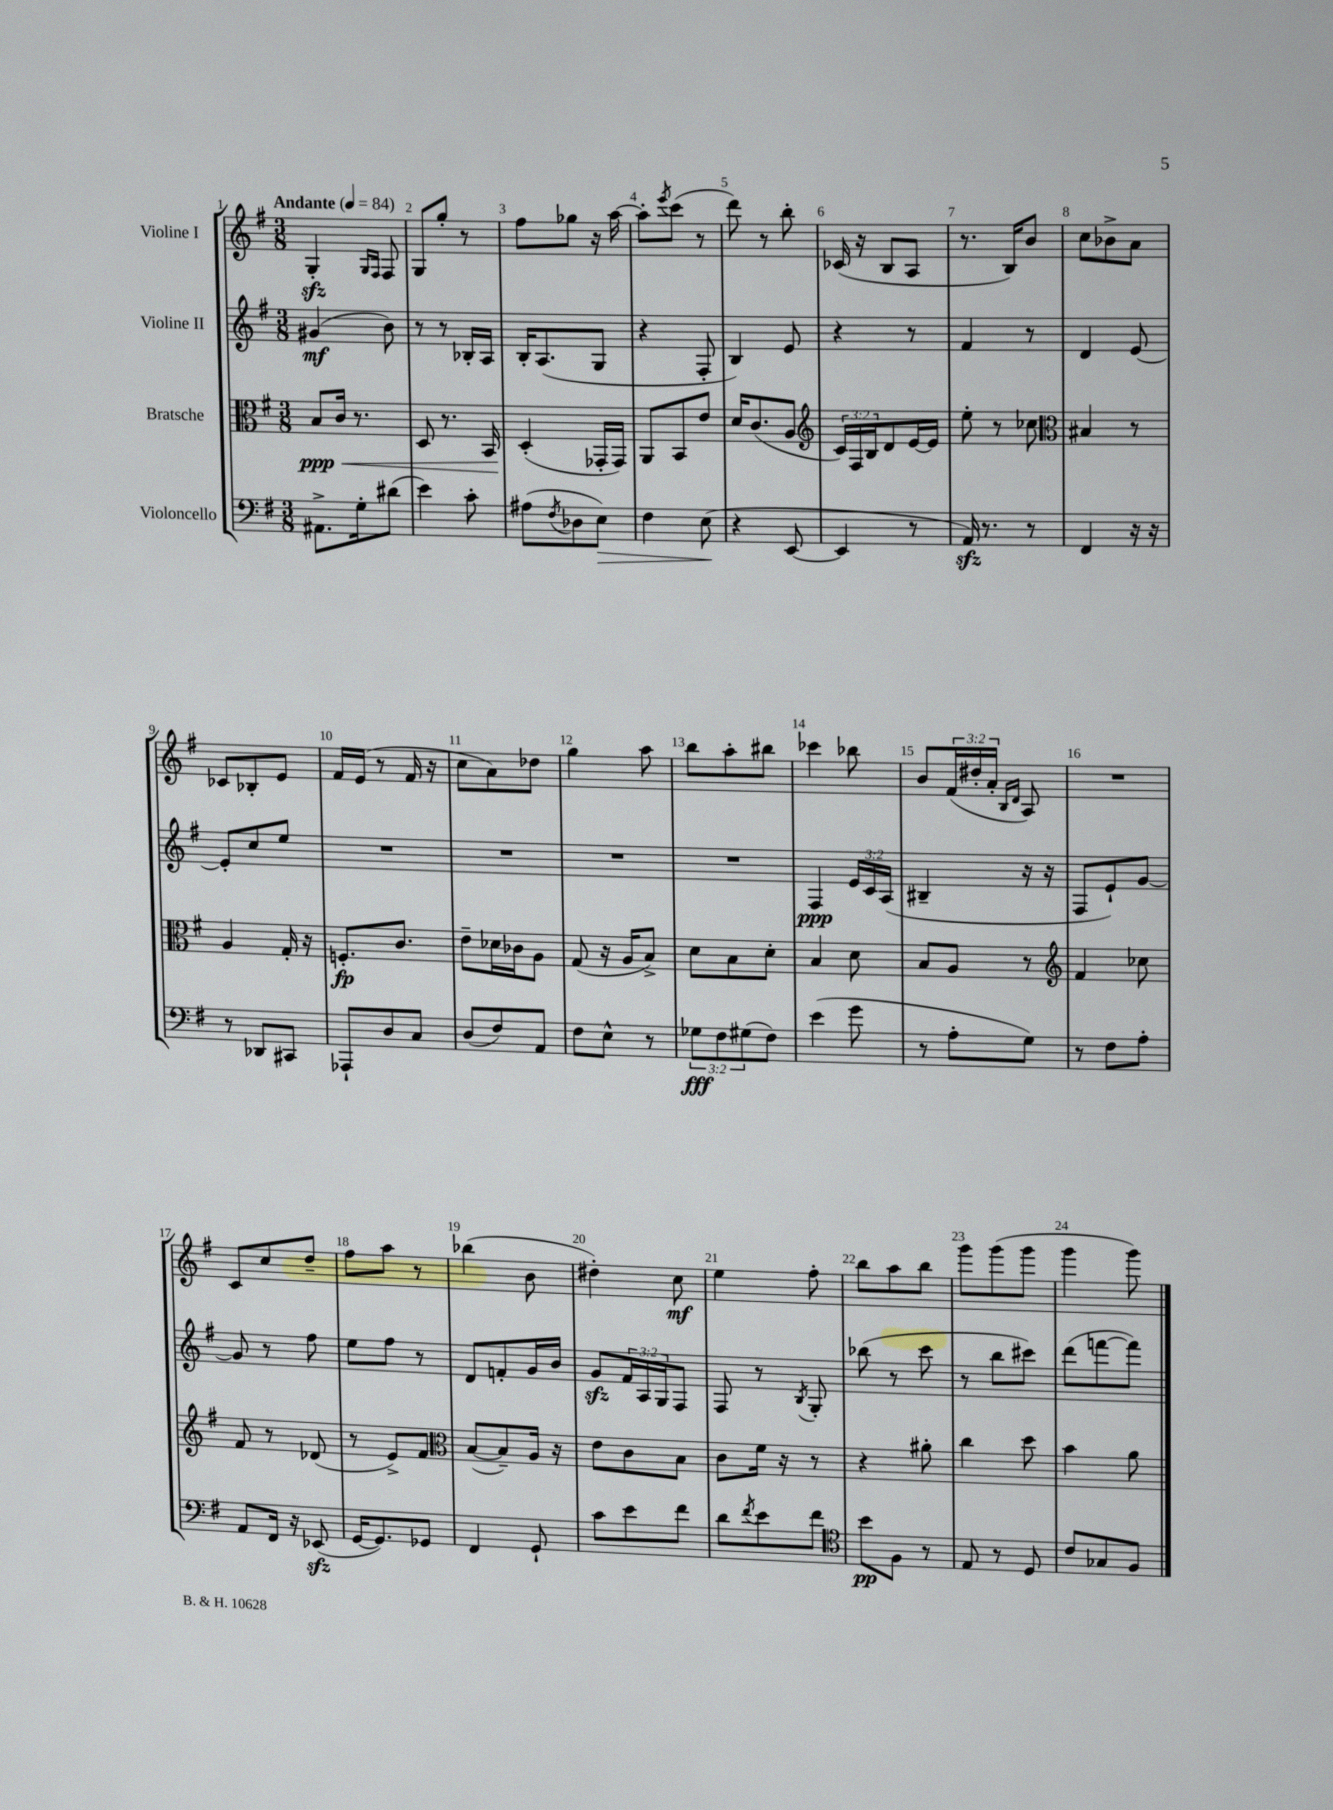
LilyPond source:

<<
\new StaffGroup <<
\new Staff = "s0" \with { instrumentName = "Violine I" } {
    \clef treble \key g \major \numericTimeSignature \time 3/8 \override Staff.TupletNumber.text = #tuplet-number::calc-fraction-text \tempo "Andante" 4 = 84
    g4-.\sfz \grace { g16 fis16 } fis8 |
    g8 g''8-. r8 |
    fis''8 ges''8 r16 a''16~ |
    a''8-. \acciaccatura { e'''8 } c'''8( r8 |
    d'''8) r8 b''8-. |
    ces'16( r16 b8 a8 |
    r8. b16) b'8 |
    c''8 bes'8-> a'8 |
    ces'8 bes8-. e'8 |
    fis'16 e'16( r8 fis'16 r16 |
    c''8 a'8) des''8 |
    g''4 a''8 |
    b''8 a''8-. bis''8 |
    ces'''4 bes''8 |
    b'8 \tuplet 3/2 { fis'16( dis''16-. a'16-. } \grace { b16 d'16 } a8) |
    R4. |
    c'8 c''8 d''8-- |
    fis''8 a''8 r8 |
    bes''4( b'8 |
    dis''4-.) c''8\mf |
    e''4 fis''8-. |
    b''8 a''8 b''8 |
    g'''8 g'''8( g'''8 |
    g'''4 g'''8) \bar "|." |
}
\new Staff = "s1" \with { instrumentName = "Violine II" } {
    \clef treble \key g \major \numericTimeSignature \time 3/8 \override Staff.TupletNumber.text = #tuplet-number::calc-fraction-text
    gis'4\mf( b'8) |
    r8 r8 bes16-. a16 |
    b16-. a8.( g8 |
    r4 fis8-. |
    b4) e'8 |
    r4 r8 |
    fis'4 r8 |
    d'4 e'8~ |
    e'8-. c''8 e''8 |
    R4. |
    R4. |
    R4. |
    R4. |
    fis4\ppp \tuplet 3/2 { e'16 c'16 a16( } |
    bis4-- r16 r16 |
    fis8 e'8-!) g'8~ |
    g'8 r8 fis''8 |
    e''8 fis''8 r8 |
    d'8 f'8-. g'16 b'16 |
    g'8\sfz \tuplet 3/2 { fis'16 a16 g16 } fis8 |
    fis8 r8 \acciaccatura { b8 } g8-. |
    bes''8( r8 c'''8 |
    r8 b''8 cis'''8) |
    d'''8( f'''8~ f'''8) \bar "|." |
}
\new Staff = "s2" \with { instrumentName = "Bratsche" } {
    \clef alto \key g \major \numericTimeSignature \time 3/8 \override Staff.TupletNumber.text = #tuplet-number::calc-fraction-text
    b8\ppp\< c'16 r8. |
    d8 r8. b,16 |
    d4-.\!( ges,16-. ges,16) |
    a,8 b,8 e'8 |
    d'16 c'8.( a8 |
    \clef treble \tuplet 3/2 { c'16) fis16 b16 } d'8 e'16~ e'16 |
    e''8-. r8 ces''8 |
    \clef alto bis4 r8 |
    a4 g16-. r16 |
    f8.-.\fp c'8. |
    e'8-- des'16 ces'16 a8 |
    g8( r16 a16 b8->) |
    d'8 b8 d'8-. |
    b4 d'8 |
    b8 a8 r8 |
    \clef treble fis'4 ces''8 |
    fis'8 r8 des'8( |
    r8 e'8->) fis'8 |
    \clef alto b8~( b8--) a16 r16 |
    e'8 c'8 b8 |
    c'8 fis'16 r16 r8 |
    r4 ais'8-. |
    c''4 d''8 |
    b'4 a'8 \bar "|." |
}
\new Staff = "s3" \with { instrumentName = "Violoncello" } {
    \clef bass \key g \major \numericTimeSignature \time 3/8 \override Staff.TupletNumber.text = #tuplet-number::calc-fraction-text
    ais,8.-> g16-. dis'8( |
    e'4) c'8-. |
    ais8( \acciaccatura { fis8 } des8 e8\>) |
    fis4 e8\!( |
    r4 e,8~ |
    e,4 r8 |
    a,16\sfz) r8. r8 |
    fis,4 r16 r16 |
    r8 des,8 cis,8 |
    aes,,8-! d8 c8 |
    d8( fis8) a,8 |
    fis8 e8-^ r8 |
    \tuplet 3/2 { ges8\fff fis8 gis8( } fis8) |
    e'4( g'8 |
    r8 a8-. g8) |
    r8 fis8 a8-. |
    a,8 fis,16 r16 ees,8\sfz( |
    g,16~ g,8.) ges,8 |
    fis,4 g,8-! |
    c'8 e'8 fis'8 |
    d'8 \acciaccatura { fis'8 } e'8 fis'8 |
    \clef tenor b'8\pp fis8 r8 |
    e8 r8 d8 |
    c'8 ges8 fis8 \bar "|." |
}
>>
>>
\layout { \context { \Score \override BarNumber.break-visibility = ##(#f #t #t) barNumberVisibility = #all-bar-numbers-visible } }
